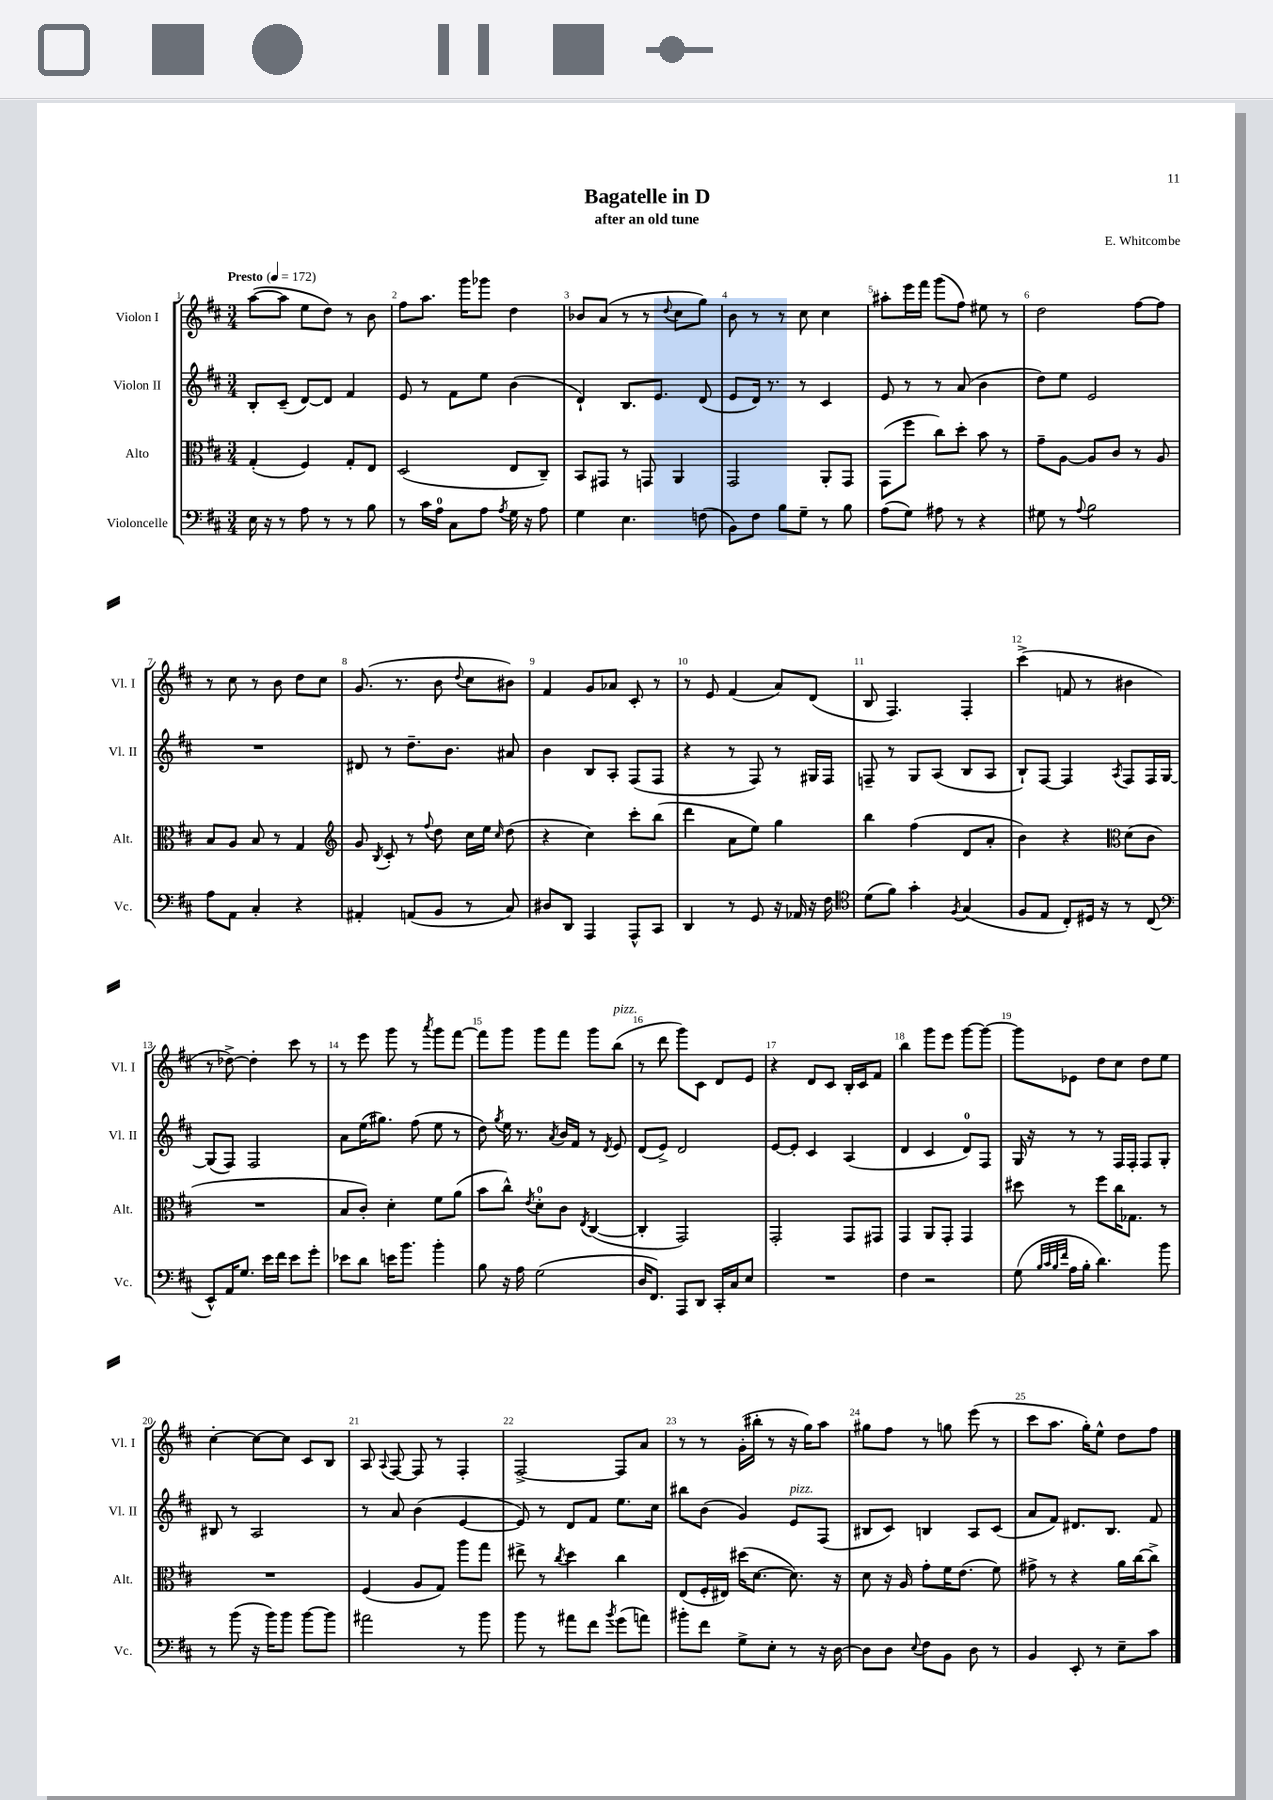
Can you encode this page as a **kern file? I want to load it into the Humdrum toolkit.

**kern	**kern	**kern	**kern
*staff4	*staff3	*staff2	*staff1
*clefF4	*clefC3	*clefG2	*clefG2
*k[f#c#]	*k[f#c#]	*k[f#c#]	*k[f#c#]
*M3/4	*M3/4	*M3/4	*M3/4
*MM172	*MM172	*MM172	*MM172
16E	(4G'	8B'	([8aa
16r	.	.	.
8r	.	(8c#~	8aa]
8A	4F#)	[8d)	8ee
8r	.	8d]	8dd)
8r	8G'	4f#	8r
8B	8E	.	8b
=	=	=	=
8r	(2D	8e	8ff#
16c#	.	8r	8.aa
16A	.	.	.
8C#	.	8f#	.
.	.	.	16ggg
8A	.	8ee	8ggg-
8qA	.	.	.
16G	8E	(4b	4dd
16r	.	.	.
8A	8C#~)	.	.
=	=	=	=
4G	8BB	4d`)	8b-
.	8GG#	.	(8a
4.E	8r	8.B	8r
.	8GG	.	8r
.	.	8.e	.
.	.	.	8qqdd
.	4AA	.	8cc#
(8F	.	(8d	8gg)
=	=	=	=
8BB)	2GG	8e	8b
8F#	.	16d)	8r
.	.	8.r	.
8B	.	.	8r
8G~	.	8r	8cc#
8r	8AA'	4c#	4cc#
8B	8GG	.	.
=	=	=	=
(8A	(8GG	8e	8aa#'
8G)	8ff#	8r	16eee
.	.	.	16fff#
8A#	8cc#)	8r	(8ggg
8r	8dd'	(8a	8ff#)
4r	8b	4b	8ee#
.	8r	.	8r
=	=	=	=
8G#	8g~	8dd)	2dd
8r	[8A	8ee	.
8qqA	.	.	.
2B	8A]	2e	.
.	8c#	.	.
.	8r	.	[8ff#
.	8A	.	8ff#]
=	=	=	=
8A	8B	2.r	8r
8AA	8A	.	8cc#
4C#'	8B	.	8r
.	8r	.	8b
4r	4G	.	8dd
.	.	.	8cc#
=	=	=	=
*	*clefG2	*	*
4AA#'	8g	8d#	(8.g
.	8qB	.	.
.	8c#'	8r	.
.	.	.	8.r
(8AA	8r	8.dd~	.
.	8qqff#	.	.
8BB	8dd	.	8b
.	.	8.b	.
.	.	.	8qqdd
8r	16cc#	.	8cc#
.	16ee	.	.
.	16qqcc#	.	.
8C#)	(8dd	8a#	8b#)
=	=	=	=
8D#	4r	4b	4f#
8DD	.	.	.
4AAA	4cc#)	8B	8g
.	.	8A'	8a-
8AAA^^	8ccc#'	(8F#	8c#'
8CC#	(8bb	8F#	8r
=	=	=	=
4DD	4ddd	4r	8r
.	.	.	8e
8r	8a	8r	(4f#
8GG	8ee)	8F#)	.
16r	4gg	8r	8a)
16AA-	.	.	.
16r	.	16G#	(8d
16F#	.	16F#	.
=	=	=	=
*clefC4	*	*	*
(8d	4bb	8F~	8B
8f#)	.	8r	4.F#)
4g'	(4ff#	8G	.
.	.	(8A	.
8qF#	.	.	.
(4G	8d	8B	4F#'
.	8a'	8A	.
=	=	=	=
8F#	4b)	8B`)	(4ccc#^
8E	.	[8F#	.
8C#')	4r	4F#]	8f
16D#	.	.	8r
16r	.	.	.
*	*clefC3	*	*
.	.	8qA	.
8r	(8d	8F#	4b#
(8C#	8c#	16F#	.
.	.	[16G	.
=	=	=	=
*clefF4	*	*	*
8EE^^)	2.r	(8G]	8r
16AA	.	8F#)	[8dd-^)
8.G	.	.	.
.	.	2F#	4dd-']
16e	.	.	.
16f#	.	.	.
8e	.	.	8ccc#
8g'	.	.	8r
=	=	=	=
8e-	8B	8a	8r
8d	8c#')	(16ee	8eee
.	.	8.gg#)	.
16e	4d'	.	8ggg
8.b	.	.	.
.	.	(8ff#	8r
.	.	.	8qaaa
4b'	8f#	8ee	8ggg
.	(8a	8r	[8fff#
=	=	=	=
8B	8b	8dd)	8fff#]
.	.	8qgg	.
16r	8cc#^^)	16ee	8ggg
16A	.	8.r	.
.	8qe	.	.
(2G	8d'	.	8ggg
.	.	8qa	.
.	8c#	16b	8fff#
.	.	16f#	.
.	8qE	.	.
.	([4C#	8r	8ggg
.	.	8qd	.
.	.	8e	(8bb
=	=	=	=
16D	4C#']	(8d	8r
8.FF#)	.	.	.
.	.	8e^)	8ddd
8AAA	2GG)	2d	8ggg)
8DD	.	.	8c#
16CC#'	.	.	8d
16C#	.	.	.
8E	.	.	8e
=	=	=	=
2.r	2GG'	[8e	4r
.	.	8e']	.
.	.	4c#	8d
.	.	.	8c#
.	8GG	(4A	16B'
.	.	.	16c#
.	8GG#	.	8f#
=	=	=	=
4F#	4GG	4d	4bb
2r	8AA	4c#	8ggg
.	8GG'	.	8eee
.	4GG	8d)	[8ggg
.	.	8F#	8ggg_
=	=	=	=
(8G	8dd#	16G	8ggg]
.	.	16r	.
32qqB	.	.	.
32qqc#	.	.	.
32qqB	.	.	.
32qqf#	.	.	.
16A	8r	8r	8e-
16B'	.	.	.
4.d)	8ff#	8r	8dd
.	16cc#	16F#	8cc#
.	8.G-	16F#'	.
.	.	8F#	8dd
8b	8r	8G'	8ee
=	=	=	=
8r	2.r	8B#	[4cc#'
(8b	.	8r	.
16r	.	2A	8cc#_
16b)	.	.	.
8b	.	.	8cc#]
[8b	.	.	8c#
8b]	.	.	8B
=	=	=	=
2a#	(4F#	8r	8A
.	.	.	8qqA
.	.	8a	[8F#
.	8A	(4b	8F#]
.	8G)	.	8r
8r	8aa	[4e	4F#'
8b	8gg	.	.
=	=	=	=
8b	8ee#^	8e])	[2F#^
8r	8r	8r	.
.	8qcc#	.	.
8a#	4dd	8d	.
8f#	.	8f#	.
8qb	.	.	.
(8g	4cc#	8.ee	8F#]
8a)	.	.	8a
.	.	16cc#	.
=	=	=	=
8b#'	(8E	8bb#	8r
8f#	16F#'	(8b	8r
.	16E#)	.	.
8G^	(16dd#	4g)	(16g'
.	[8.d	.	16bb#'
8E'	.	.	8r
8r	8.d])	8e	16r
.	.	.	16gg)
16r	.	(8F#	8aa
[16D	16r	.	.
=	=	=	=
8D]	8d	8B#	8gg#
8D	16r	8c#)	8ff#
.	16A	.	.
8qqE	.	.	.
8F#	8g'	4B	8r
8BB	16f#	.	8gg
.	(8.e	.	.
8D	.	8A	(8eee
8r	8f#)	(8c#	8r
=	=	=	=
4BB	8g#^	8a	8ccc#
.	8r	8f#)	8.aa
8EE'	4r	8.d#	.
.	.	.	16gg')
8r	.	.	8ee^^
.	.	8.B	.
8E~	16a	.	8dd
.	[16cc#	.	.
8c#	8cc#^]	8f#	8ff#
==	==	==	==
*-	*-	*-	*-
